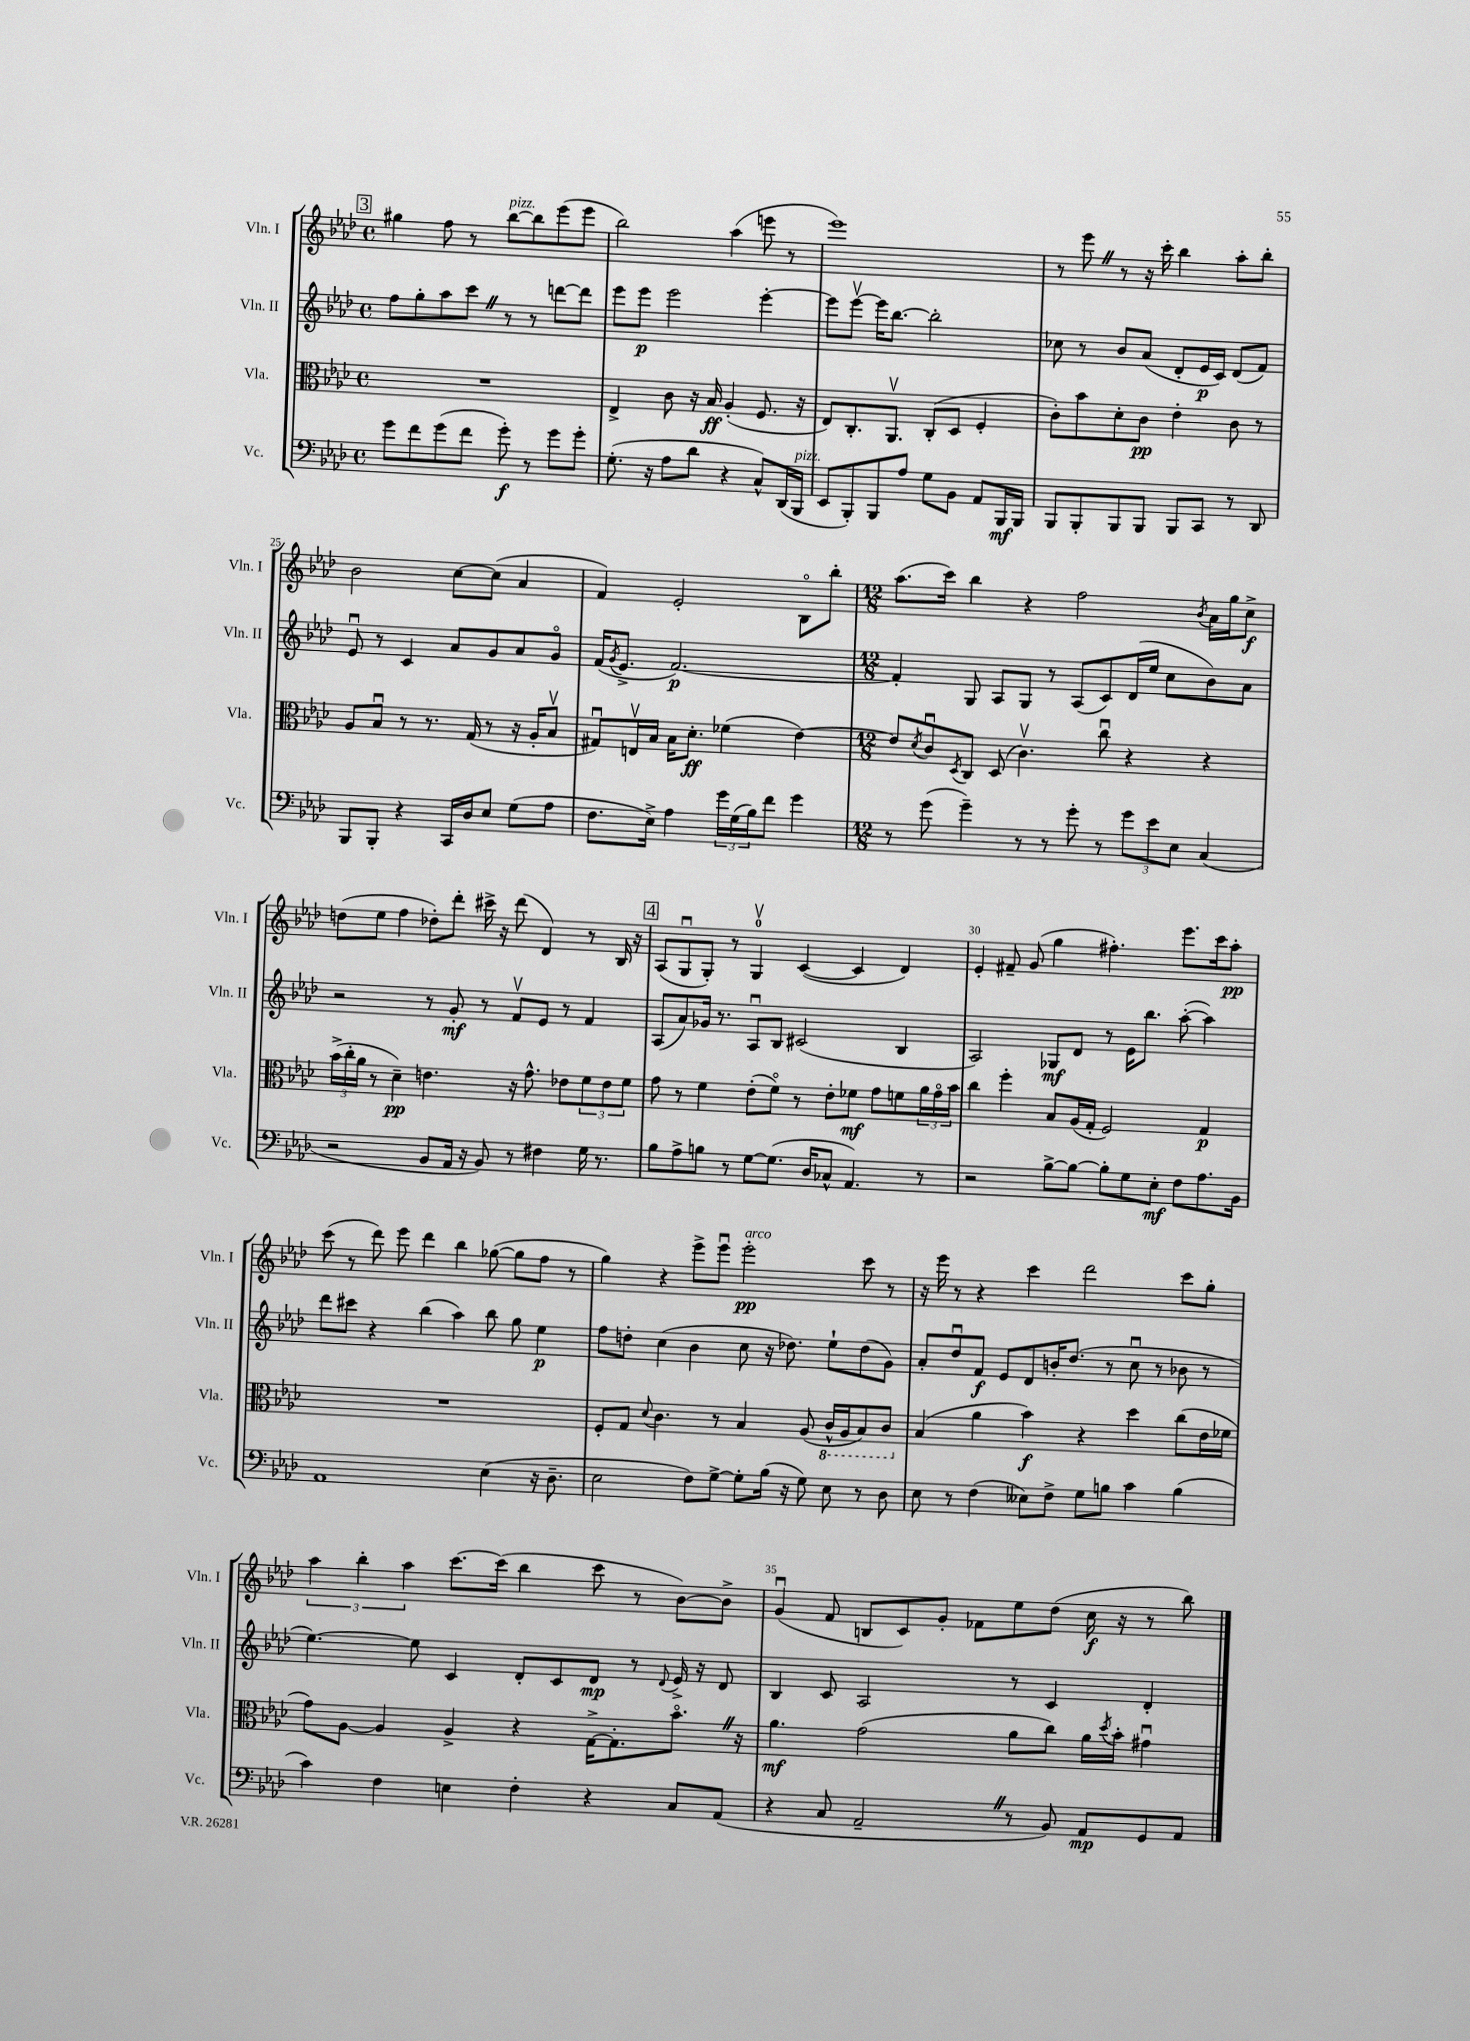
<<
\new StaffGroup <<
\new Staff = "s0" \with { instrumentName = "Vln. I" shortInstrumentName = "Vln. I" } {
    \clef treble \key aes \major \defaultTimeSignature \time 4/4
    \mark \markup { \box "3" } gis''4 f''8 r8 bes''8~^\markup { \italic "pizz." } bes''8 ees'''8( ees'''8 |
    bes''2) aes''4( e'''8 r8 |
    ees'''1) |
    r8 ees'''8 \once \override BreathingSign.text = \markup { \musicglyph "scripts.caesura.straight" } \breathe r8 r16 c'''16-. bes''4 aes''8-. bes''8-. |
    bes'2 c''8~ c''8( aes'4 |
    f'4) ees'2-. bes8\flageolet bes''8-. |
    \numericTimeSignature \time 12/8 aes''8.( c'''16) bes''4 r4 f''2 \acciaccatura { bes'8 } aes'16 g''16 c''8->\f |
    d''8( ees''8 f''4 des''8-.) des'''8-. cis'''16-> r16 des'''8( des'4) r8 bes16 r16 |
    \mark \markup { \box "4" } aes8( g8\downbow g8-.) r8 g4-0\upbow c'4~( c'4 des'4) |
    ees'4-. fis'8-- g'8( g''4 fis''4.-.) ees'''8. c'''16 aes''8-.\pp |
    c'''8( r8 des'''8) ees'''8 des'''4 bes''4 ges''8~( ges''8 f''8 r8 |
    g''4) r4 ees'''8-> ees'''8\downbow ees'''2-.\pp^\markup { \italic "arco" } c'''8 r8 |
    r16 ees'''16 r8 r4 c'''4 des'''2 c'''8 g''8-. |
    \tuplet 3/2 { aes''4 bes''4-. aes''4 } c'''8.~ c'''16( bes''4 c'''8 r8 bes'8~) bes'8-> |
    g'4\downbow( f'8 b8 c'8) g'8-. fes'8 ees''8 des''8( c''16\f r16 r8 bes''8) \bar "|." |
}
\new Staff = "s1" \with { instrumentName = "Vln. II" shortInstrumentName = "Vln. II" } {
    \clef treble \key aes \major \defaultTimeSignature \time 4/4
    \mark \markup { \box "3" } f''8 g''8-. aes''8 c'''8 \once \override BreathingSign.text = \markup { \musicglyph "scripts.caesura.straight" } \breathe r8 r8 d'''8~ d'''8 |
    ees'''8 ees'''8\p ees'''2 ees'''4~-. |
    ees'''8 ees'''8~\upbow ees'''16 bes''8.~ bes''2-. |
    ces''8 r8 bes'8 aes'8( des'8-. ees'16\p c'16) des'8( f'8) |
    ees'8\downbow r8 c'4 aes'8 g'8 aes'8 g'8\flageolet |
    f'16( \acciaccatura { g'8 } ees'8.-> f'2.~\p) |
    \numericTimeSignature \time 12/8 f'4-. g8 aes8 g8 r8 aes8( c'8) des'16( ees''16 c''8 bes'8) aes'8 |
    r2 r8 g'8-.\mf r8 f'8\upbow ees'8 r8 f'4 |
    \mark \markup { \box "4" } aes8( aes'8) ges'16 r8. aes8\downbow bes8 cis'2( bes4 |
    aes2) ges8\mf des'8 r8 ees'16 bes''8. aes''8~-.( aes''4) |
    des'''8 cis'''8 r4 bes''4( aes''4) bes''8 g''8 ees''4\p |
    f''8 d''8-. c''4( bes'4 c''8 r16 des''8.) ees''8-! des''8( g'8) |
    aes'8-. des''8\downbow f'8\f ees'8 des'8 b'16-. des''8.( r8 c''8\downbow r8 bes'8 r8 |
    ees''4.~) ees''8 c'4 des'8-. c'8 des'8\mp r8 \appoggiatura { des'8 } ees'16-> r16 des'8 |
    bes4 c'8 aes2 r8 c'4 des'4-. \bar "|." |
}
\new Staff = "s2" \with { instrumentName = "Vla." shortInstrumentName = "Vla." } {
    \clef alto \key aes \major \defaultTimeSignature \time 4/4
    \mark \markup { \box "3" } R1 |
    ees4-> c'8 r16 bes16\ff aes4-.( f8. r16 |
    ees8) c8.-. aes,8.\upbow c8-.( des8 f4-. |
    c'8-.) bes'8 des'8-. c'8\pp ees'4-. c'8 r8 |
    aes8 bes8\downbow r8 r8. g16( r8 r16 aes16-. bes8\upbow |
    gis8\downbow) e16\upbow bes16 bes16 des'8.-.\ff fes'4( ees'4~) |
    \numericTimeSignature \time 12/8 ees'8 \acciaccatura { des'8 } c'8\downbow \acciaccatura { des8 } c8 des8( c'4.\upbow) c''8\downbow r4 r4 |
    \tuplet 3/2 { bes'16->( c''16-. aes'16 } r8 des'4--\pp) e'4. r16 g'8.-^ ees'8 \tuplet 3/2 { f'8 ees'8 f'8 } |
    \mark \markup { \box "4" } g'8 r8 f'4 ees'8-.( f'8\flageolet) r8 ees'8-. fes'8\mf g'8 f'8 \tuplet 3/2 { aes'16 g'16\flageolet bes'16 } |
    c''4 f''4-. bes8 aes16( g16-. f2) g4\p |
    R1. |
    f8-. g8 \appoggiatura { des'8 } c'4. r8 bes4 aes8( \ottava #-1 c16-^ aes,16 bes,8) c8 \ottava #0 |
    bes4( aes'4 bes'4\f) r4 des''4 c''8( ees'16 fes'16 |
    g'8) aes8~ aes4 aes4-> r4 g16~-> g8.-. bes'8.\flageolet \once \override BreathingSign.text = \markup { \musicglyph "scripts.caesura.straight" } \breathe r16 |
    aes'4.\mf g'2( aes'8 c''8) aes'16 \acciaccatura { des''8 } bes'16-. gis'4\downbow \bar "|." |
}
\new Staff = "s3" \with { instrumentName = "Vc." shortInstrumentName = "Vc." } {
    \clef bass \key aes \major \defaultTimeSignature \time 4/4
    \mark \markup { \box "3" } g'8 f'8 g'8( f'8 g'8-.\f) r8 g'8 g'8-. |
    g8.-.( r16 aes8 des'8 r4 c8-^) des,16( bes,,16^\markup { \italic "pizz." } |
    ees,8 bes,,8-.) bes,,8 aes8 g8 bes,8 aes,8 bes,,16\mf bes,,16 |
    bes,,8 bes,,8-. bes,,8 bes,,8 bes,,8 c,8 r8 des,8 |
    bes,,8 bes,,8-. r4 c,16 des16 ees8 g8( aes8 |
    f8. ees16->) aes4 \tuplet 3/2 { g'16 g16( bes16) } f'8 g'4 |
    \numericTimeSignature \time 12/8 r8 g'8( g'4--) r8 r8 g'8-. r8 \tuplet 3/2 { g'8 ees'8 ees8 } c4( |
    r2 bes,8 aes,16 r16 bes,8) r8 fis4 g16 r8. |
    \mark \markup { \box "4" } bes8 aes8-> b8 r8 g8~ g8.( des16 ces8-^ aes,4.) r8 |
    r2 bes8~-> bes8~ bes8-. g8 ees8-.\mf f8 aes8. bes,16 |
    aes,1 ees4( r16 des8.-- |
    ees2 f8) g8~-> g8-. bes16( r16 g8) ees8 r8 des8 |
    ees8 r8 f4( eeses8) f8-> g8 b8 c'4 b4( |
    c'4) f4 e4 f4-. r4 c8 aes,8( |
    r4 c8 aes,2-- \once \override BreathingSign.text = \markup { \musicglyph "scripts.caesura.straight" } \breathe r8 bes,8) aes,8\mp g,8 aes,8 \bar "|." |
}
>>
>>
\layout { \context { \Score currentBarNumber = #21 \override BarNumber.break-visibility = ##(#f #t #t) barNumberVisibility = #(every-nth-bar-number-visible 5) } }
